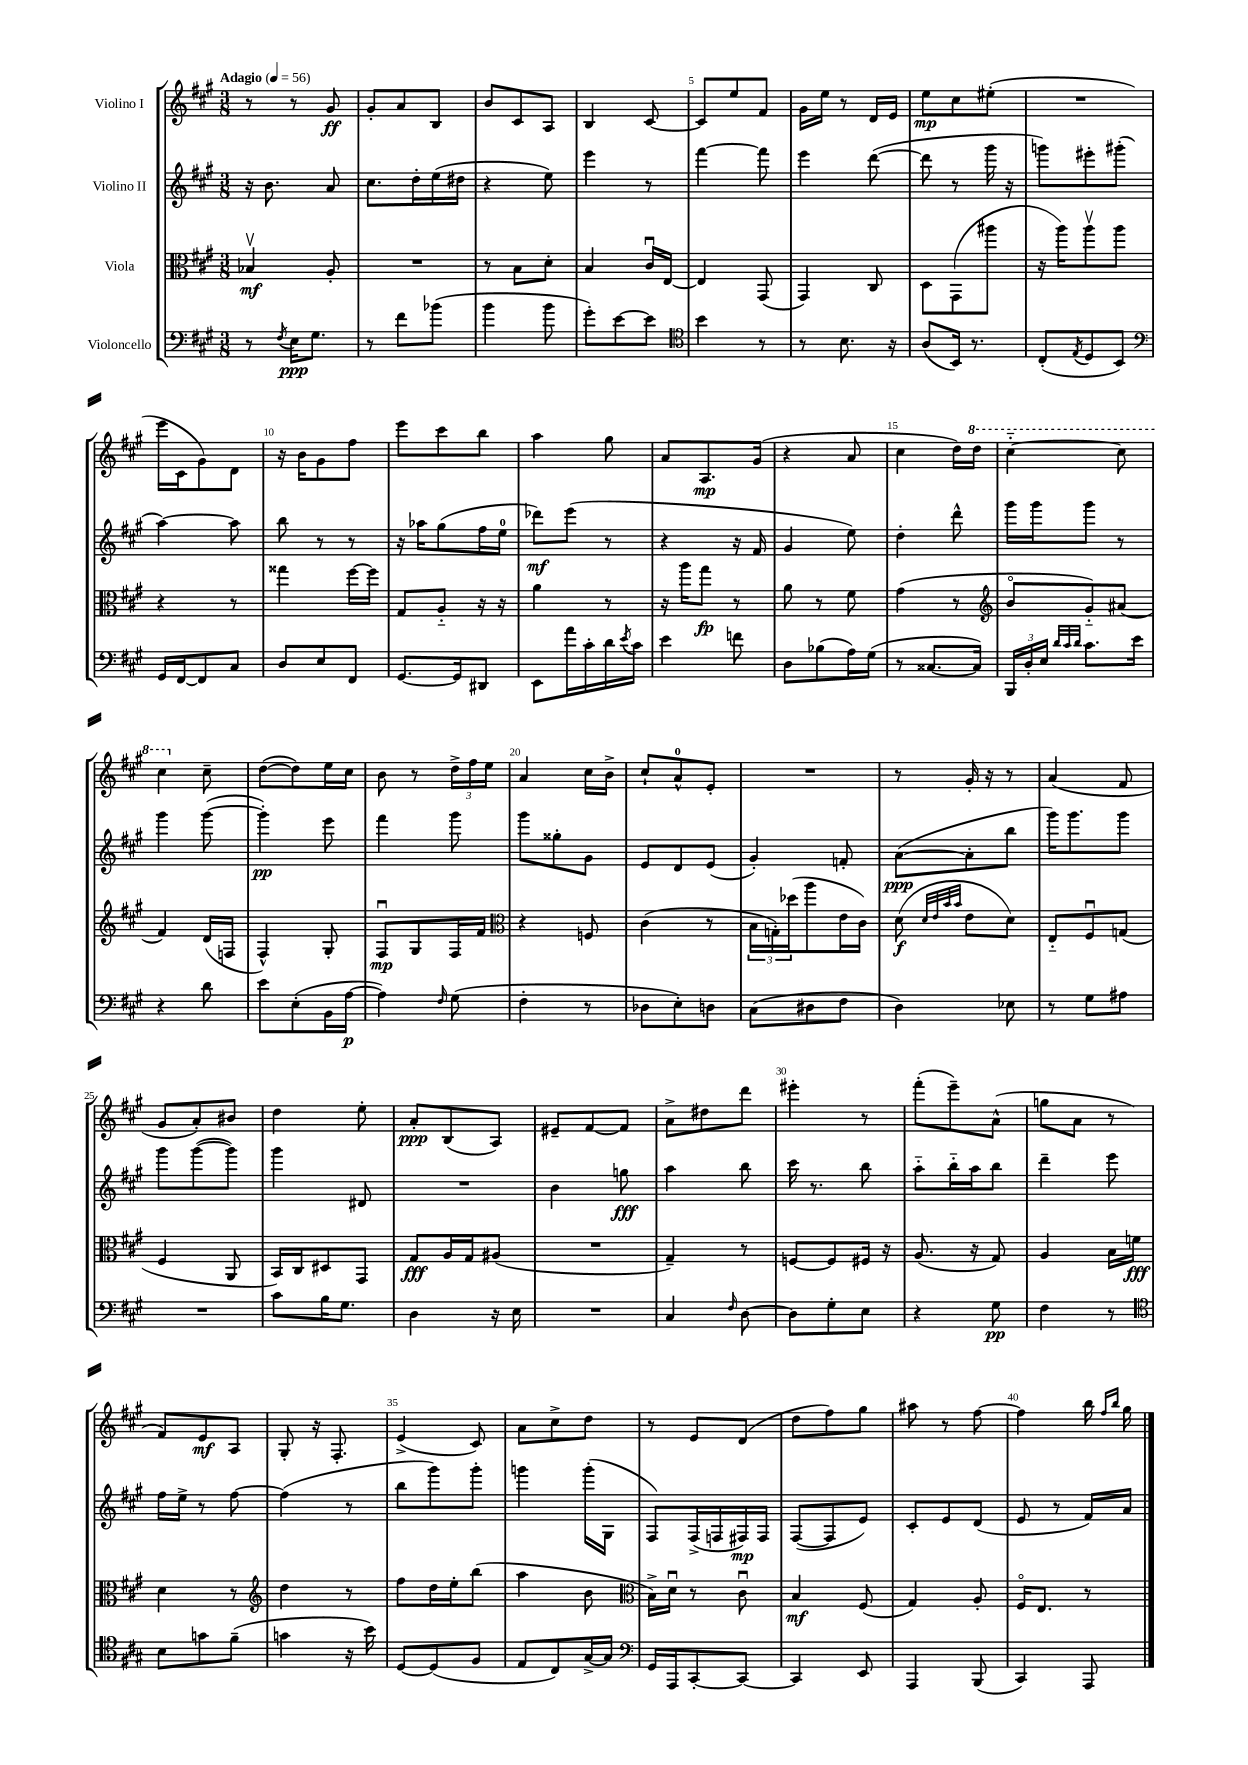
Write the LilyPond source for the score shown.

<<
\new StaffGroup <<
\new Staff = "s0" \with { instrumentName = "Violino I" } {
    \clef treble \key a \major \numericTimeSignature \time 3/8 \tempo "Adagio" 4 = 56
    r8 r8 gis'8\ff |
    gis'8-. a'8 b8 |
    b'8 cis'8 a8 |
    b4 cis'8~ |
    cis'8 e''8 fis'8 |
    gis'16 e''16 r8 d'16 e'16 |
    e''8\mp cis''8 eis''8-.( |
    R4. |
    e'''16 cis'16 gis'8) d'8 |
    r16 b'16 gis'8 fis''8 |
    e'''8 cis'''8 b''8 |
    a''4 gis''8 |
    a'8 a8.\mp gis'16( |
    r4 a'8 |
    cis''4 d''16) \ottava #1 d'''16 |
    cis'''4~-_ cis'''8 |
    cis'''4 \ottava #0 cis''8-- |
    d''8~( d''8) e''16 cis''16 |
    b'8 r8 \tuplet 3/2 { d''16-> fis''16 e''16 } |
    a'4 cis''16 b'16-> |
    cis''8-! a'8-0-^ e'8-. |
    R4. |
    r8 gis'16-. r16 r8 |
    a'4( fis'8 |
    gis'8 a'8-.) bis'8 |
    d''4 e''8-. |
    a'8-.\ppp b8( a8) |
    eis'8-- fis'8~ fis'8 |
    a'8-> dis''8 d'''8 |
    eis'''4-. r8 |
    fis'''8-.( e'''8--) a'8-^( |
    g''8 a'8 r8 |
    fis'8) e'8\mf a8 |
    gis8-. r16 fis8.-. |
    e'4->( cis'8) |
    a'8 cis''8-> d''8 |
    r8 e'8 d'8( |
    d''8 fis''8) gis''8 |
    ais''8 r8 fis''8~ |
    fis''4 b''16 \grace { fis''16 b''16 } gis''16 \bar "|." |
}
\new Staff = "s1" \with { instrumentName = "Violino II" } {
    \clef treble \key a \major \numericTimeSignature \time 3/8
    r16 b'8. a'8 |
    cis''8. d''16-. e''16( dis''16 |
    r4 e''8) |
    e'''4 r8 |
    fis'''4~ fis'''8 |
    e'''4 d'''8~( |
    d'''8 r8 gis'''16 r16 |
    g'''8) eis'''8-. gis'''8-.( |
    a''4~) a''8 |
    b''8 r8 r8 |
    r16 aes''16 gis''8( fis''16 e''16-0 |
    des'''8\mf) e'''8( r8 |
    r4 r16 fis'16 |
    gis'4 e''8) |
    d''4-. d'''8-^ |
    gis'''16 gis'''16 gis'''8 r8 |
    gis'''4 gis'''8~( |
    gis'''4-.\pp) e'''8 |
    fis'''4 gis'''8 |
    gis'''8 gisis''8-. gis'8 |
    e'8 d'8 e'8( |
    gis'4-.) f'8-. |
    a'8~\ppp( a'8-. b''8 |
    gis'''16) gis'''8. gis'''8 |
    gis'''8 gis'''8~( gis'''8) |
    gis'''4 dis'8 |
    R4. |
    b'4 g''8\fff |
    a''4 b''8 |
    cis'''16 r8. b''8 |
    a''8-_ b''16-_ a''16 b''8 |
    d'''4-- e'''8 |
    fis''16 e''16-> r8 fis''8~ |
    fis''4( r8 |
    b''8 gis'''8) gis'''8-. |
    g'''4 g'''16-.( gis16 |
    fis8) fis16->( f16 fis16\mp) fis16 |
    fis8~( fis8 e'8) |
    cis'8-. e'8 d'8( |
    e'8 r8 fis'16) a'16 \bar "|." |
}
\new Staff = "s2" \with { instrumentName = "Viola" } {
    \clef alto \key a \major \numericTimeSignature \time 3/8
    bes4\upbow\mf a8-. |
    R4. |
    r8 b8 d'8-. |
    b4 cis'16\downbow e16~ |
    e4 gis,8( |
    gis,4) cis8 |
    d8 gis,8( ais''8 |
    r16 a''16) a''8\upbow a''8 |
    r4 r8 |
    gisis''4 fis''16~ fis''16 |
    gis8 a8-_ r16 r16 |
    a'4 r8 |
    r16 a''16 gis''8\fp r8 |
    a'8 r8 fis'8 |
    gis'4( r8 |
    \clef treble b'8\flageolet gis'8-_) ais'8( |
    fis'4) d'16( f16 |
    fis4-^) gis8-. |
    fis8\downbow\mp gis8 fis16 fis'16 |
    \clef alto r4 f8 |
    cis'4( r8 |
    \tuplet 3/2 { b16 g16-.) des''16( } a''8 e'16 cis'16) |
    d'8\f( \grace { d'32 e'32 b'32 b'32 } e'8 d'8) |
    e8-_ fis8\downbow g8( |
    fis4 a,8 |
    b,16) cis16 dis8 gis,8 |
    gis8\fff a16 gis16 ais8( |
    R4. |
    gis4--) r8 |
    f8~ f8 fis16 r16 |
    a8.( r16 gis8) |
    a4 b16 f'16\fff |
    d'4 r8 |
    \clef treble d''4 r8 |
    fis''8 d''16 e''16-. b''8( |
    a''4 b'8 |
    \clef alto b16->) d'16\downbow r8 cis'8\downbow |
    b4\mf fis8( |
    gis4) a8-. |
    fis16\flageolet e8. r8 \bar "|." |
}
\new Staff = "s3" \with { instrumentName = "Violoncello" } {
    \clef bass \key a \major \numericTimeSignature \time 3/8
    r8 \acciaccatura { fis8 } e16\ppp gis8. |
    r8 fis'8 bes'8( |
    b'4 b'8 |
    gis'8-.) e'8~ e'8 |
    \clef tenor b'4 r8 |
    r8 b8. r16 |
    a8( b,16) r8. |
    cis8-.( \acciaccatura { e8 } d8 b,8) |
    \clef bass gis,16 fis,16~ fis,8 cis8 |
    d8 e8 fis,8 |
    gis,8.~ gis,16 dis,8 |
    e,8 a'16 cis'16-. d'16 \acciaccatura { e'8 } cis'16 |
    e'4 f'8 |
    d8 bes8( a16) gis16( |
    r8 cisis8.~ cisis16) |
    \tuplet 3/2 { b,,16 d16-. e16 } \grace { d'32 cis'32 d'32 } cis'8. e'16 |
    r4 d'8 |
    e'8 e8-.( b,16 a16~\p |
    a4) \grace { fis16 } gis8( |
    fis4-. r8 |
    des8 e8-.) d8 |
    cis8( dis8 fis8 |
    d4) ees8 |
    r8 gis8 ais8 |
    R4. |
    cis'8 b16 gis8. |
    d4 r16 e16 |
    R4. |
    cis4 \grace { fis16 } d8~ |
    d8 gis8-. e8 |
    r4 gis8\pp |
    fis4 r8 |
    \clef tenor b8 g'8 fis'8--( |
    g'4 r16 b'16) |
    d8~ d8( fis8 |
    e8 cis8) gis16~-> gis16 |
    \clef bass gis,16 a,,16 cis,8~-. cis,8~ |
    cis,4 e,8 |
    a,,4 b,,8( |
    cis,4) a,,8 \bar "|." |
}
>>
>>
\layout { \context { \Score \override BarNumber.break-visibility = ##(#f #t #t) barNumberVisibility = #(every-nth-bar-number-visible 5) } }
